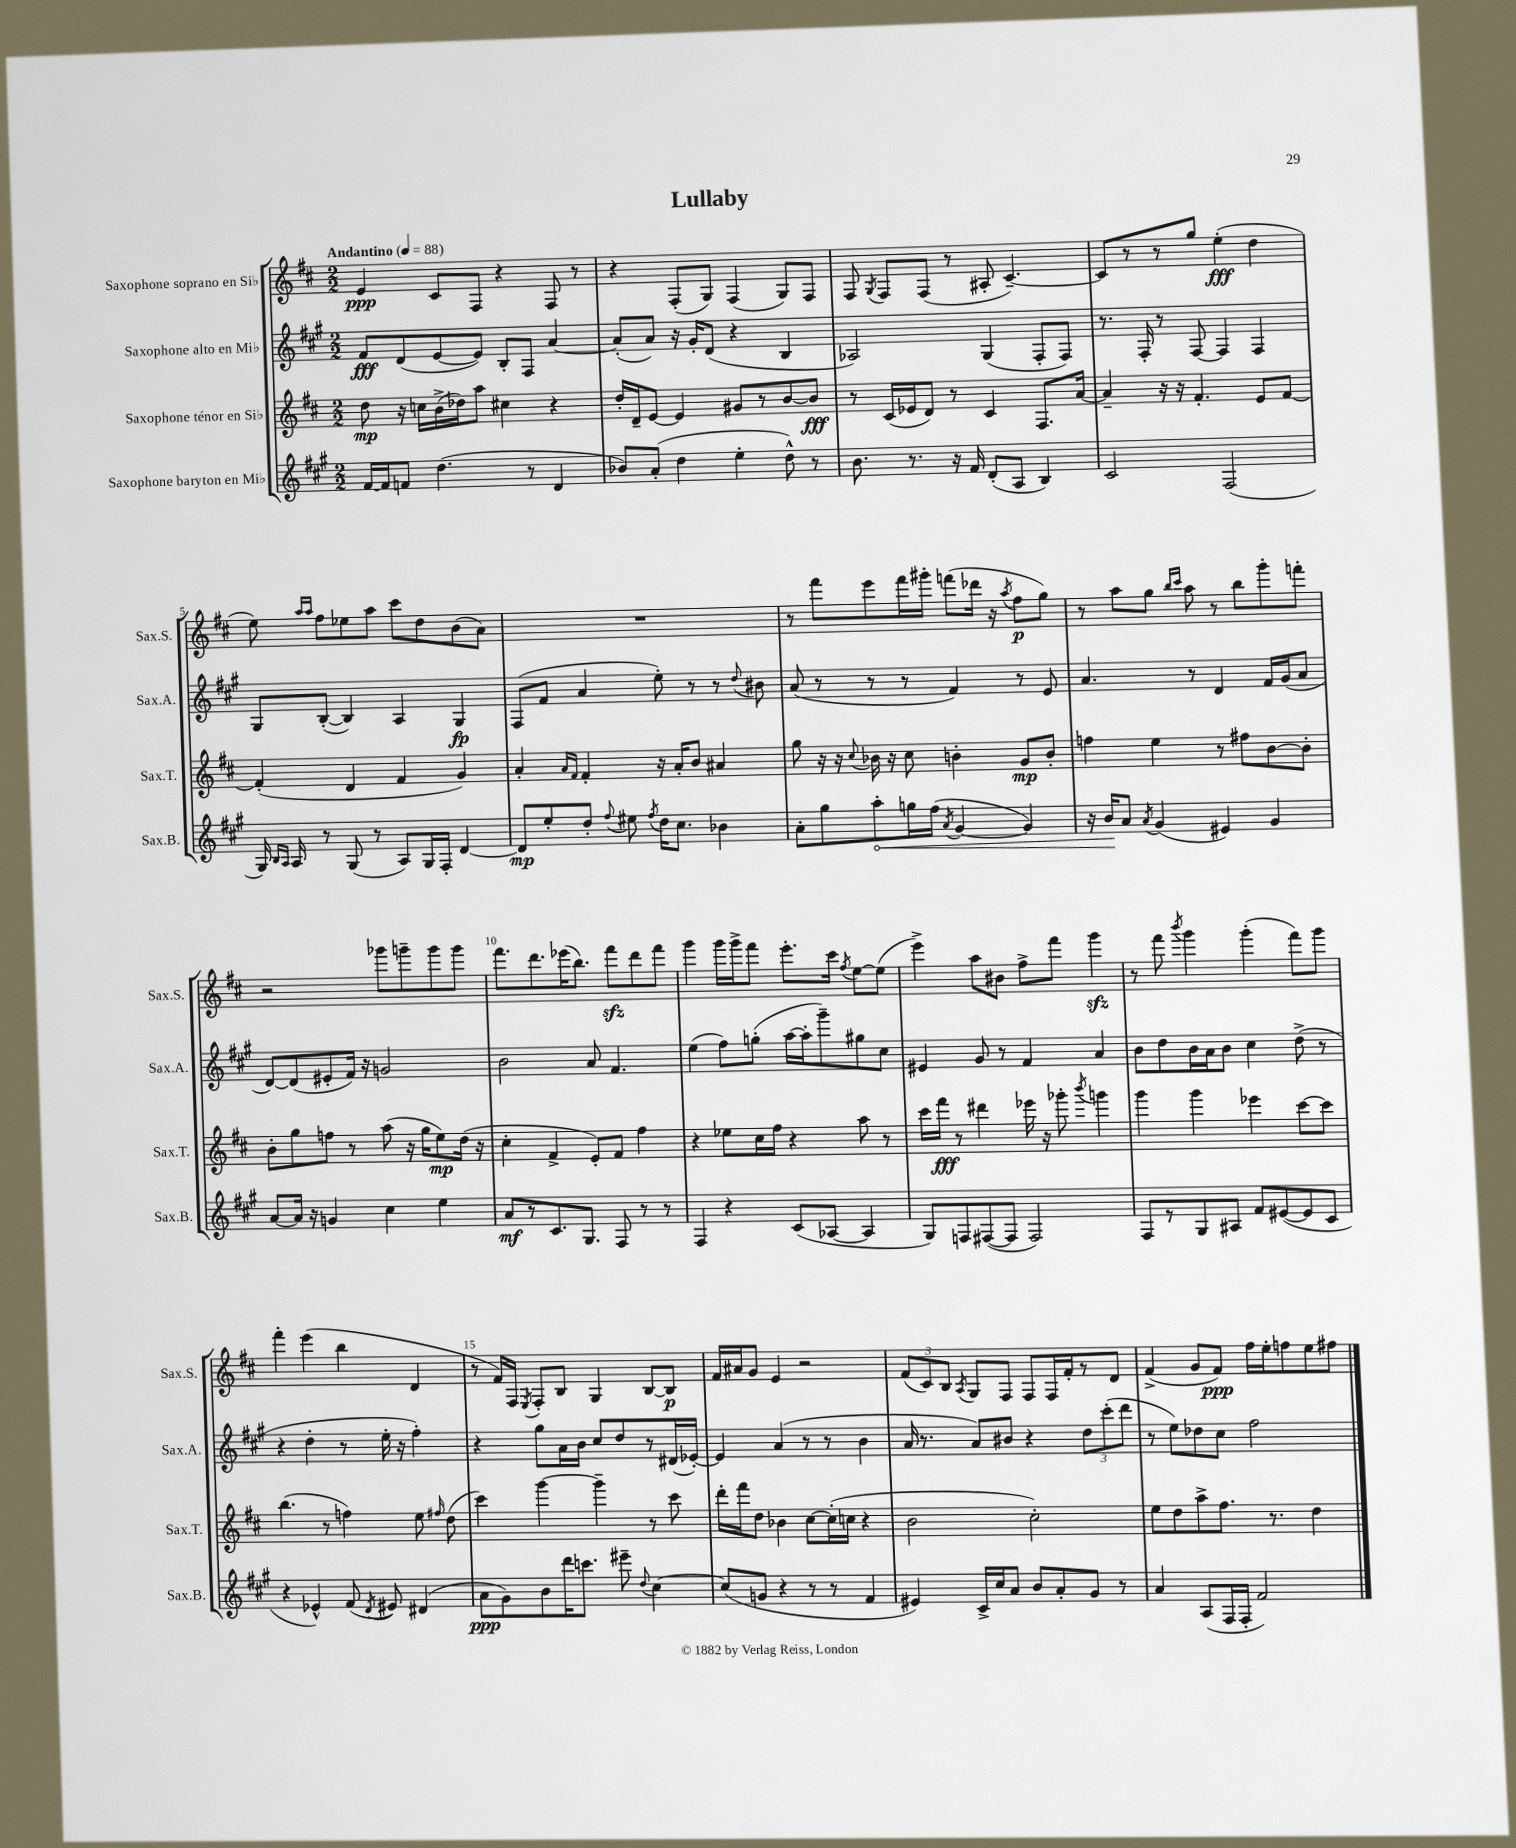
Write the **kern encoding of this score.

**kern	**dynam	**kern	**dynam	**kern	**dynam	**kern	**dynam
*part4	*part4	*part3	*part3	*part2	*part2	*part1	*part1
*staff4	*staff4	*staff3	*staff3	*staff2	*staff2	*staff1	*staff1
*I"Saxophone baryton en Mi♭	*	*I"Saxophone ténor en Si♭	*	*I"Saxophone alto en Mi♭	*	*I"Saxophone soprano en Si♭	*
*I'Sax.B.	*	*I'Sax.T.	*	*I'Sax.A.	*	*I'Sax.S.	*
*clefG2	*	*clefG2	*	*clefG2	*	*clefG2	*
*k[f#c#g#]	*	*k[f#c#]	*	*k[f#c#g#]	*	*k[f#c#]	*
*M2/2	*	*M2/2	*	*M2/2	*	*M2/2	*
*MM88	*	*MM88	*	*MM88	*	*MM88	*
=1	=1	=1	=1	=1	=1	=1	=1
!	!	!	!	!	!	!LO:TX:a:B:t=Andantino	!
[16f#/LL	.	8dd\	mp	8f#/L	fff	4e/	ppp
16f#/J]	.	.	.	.	.	.	.
8fn/J	.	16r	.	(8d/	.	.	.
.	.	16ccn\LL	.	.	.	.	.
(4.dd\	.	(16b^\	.	[8e/	.	8c#/L	.
.	.	16dd-X\J)	.	.	.	.	.
.	.	8aa\J	.	8e/J])	.	8F#/J	.
.	.	4cc#X\	.	8B'/L	.	4r	.
8r	.	.	.	8F#/J	.	.	.
4d/	.	4r	.	[4a/	.	8F#/	.
.	.	.	.	.	.	8r	.
=2	=2	=2	=2	=2	=2	=2	=2
8b-X/L)	.	16dd'/LL	.	(8a'/L]	.	4r	.
.	.	16d~/J	.	.	.	.	.
(8a'/J	.	[8e/J	.	8a/J)	.	.	.
4dd\	.	4e/]	.	16r	.	(8F#'/L	.
.	.	.	.	16g#'/KL	.	.	.
.	.	.	.	(8d/J	.	8G/J)	.
4ee'\	.	8g#X/L	.	4r	.	(4F#/	.
.	.	8r	.	.	.	.	.
8dd^^\)	.	[8b/	.	4B/	.	8G/L)	.
8r	.	8b/J]	fff	.	.	8F#/J	.
=3	=3	=3	=3	=3	=3	=3	=3
8.b\	.	8r	.	2A-X/)	.	8F#/	.
.	.	.	.	.	.	8qG/	.
.	.	(16c#/LL	.	.	.	8F#/L	.
8.r	.	16e-X/J	.	.	.	.	.
.	.	8d/J)	.	.	.	(8F#/J	.
16r	.	8r	.	.	.	8r	.
16f#/	.	.	.	.	.	.	.
(8d'/L	.	4c#/	.	(4G#/	.	8A#X'/	.
8A/J	.	.	.	.	.	[4.c#~/)	.
4B/)	.	8.F#/L	.	8F#'/L	.	.	.
.	.	.	.	8F#/J)	.	.	.
.	.	[16a/Jk	.	.	.	.	.
=4	=4	=4	=4	=4	=4	=4	=4
2c#/	.	4a~/]	.	8.r	.	8c#/L]	.
.	.	.	.	.	.	8r	.
.	.	.	.	16F#'/	.	.	.
.	.	16r	.	8r	.	8r	.
.	.	16r	.	.	.	.	.
.	.	4.f#'/	.	[8F#/	.	8gg/J	.
(2F#/	.	.	.	4F#/]	.	(4ee'\	fff
.	.	8e/L	.	4F#/	.	4dd\	.
.	.	[8f#/J	.	.	.	.	.
!!LO:LB:g=z
=5	=5	=5	=5	=5	=5	=5	=5
16G#/)	.	(4f#'/]	.	8G#/L	.	8ee\)	.
16qqB/LL	.	.	.	.	.	.	.
16qqA/JJ	.	.	.	.	.	.	.
16A/	.	.	.	.	.	.	.
.	.	.	.	.	.	16qqaa/LL	.
.	.	.	.	.	.	16qqaa/JJ	.
8r	.	.	.	([8B'/J	.	8ff#\L	.
(8G#/	.	4d/	.	4B/])	.	8ee-X\	.
8r	.	.	.	.	.	8aa\J	.
8A/L)	.	4f#/	.	4A/	.	8ccc#\L	.
16G#/L	.	.	.	.	.	8dd\	.
16F#'/JJ	.	.	.	.	.	.	.
[4d/	.	4g/)	.	4G#/	fp	(8b\	.
.	.	.	.	.	.	8a\J)	.
=6	=6	=6	=6	=6	=6	=6	=6
8d/L]	mp	4a'/	.	(8F#/L	.	1r	.
8ee'/	.	.	.	8f#/J	.	.	.
.	.	16qqa/LL	.	.	.	.	.
.	.	16qqf#/JJ	.	.	.	.	.
8dd'/J	.	4f#'/	.	4a/	.	.	.
8qqff#/	.	.	.	.	.	.	.
8ee#X\	.	.	.	.	.	.	.
8qff#/	.	.	.	.	.	.	.
16dd\KL	.	16r	.	8ee'\)	.	.	.
8.cc#\J	.	16a'/KL	.	.	.	.	.
.	.	8b/J	.	8r	.	.	.
4b-X\	.	4a#X/	.	8r	.	.	.
.	.	.	.	8qqdd/	.	.	.
.	.	.	.	8b#X\	.	.	.
=7	=7	=7	=7	=7	=7	=7	=7
8a'\L	.	8gg\	.	(8a/	.	8r	.
8gg#\	.	16r	.	8r	.	8fff#\L	.
.	.	16r	.	.	.	.	.
.	.	8qqcc#/	.	.	.	.	.
!	!LO:HP:b	!	!	!	!	!	!
8aa'\	<	16b-X\	.	8r	.	8eee\	.
.	.	16r	.	.	.	.	.
16ggn\L	.	8cc#\	.	8r	.	16fff#\L	.
(16ff#\JJ	.	.	.	.	.	16ggg#X'\JJ	.
8qa/	.	.	.	.	.	.	.
[4g#/	.	4bn'\	.	4f#/)	.	(8fffn\L	.
.	.	.	.	.	.	16ddd-X\Jk	.
.	.	.	.	.	.	16r	.
.	.	.	.	.	.	8qaa/	.
4g#/])	.	8g/L	mp	8r	.	8ff#\L	p
.	.	8b'/J	.	8e/	.	8gg\J)	.
=8	=8	=8	=8	=8	=8	=8	=8
16r	.	4ffn\	.	4.a/	.	8r	.
16b/KL	.	.	.	.	.	.	.
8a/J	[	.	.	.	.	8aa\L	.
8qa/	.	.	.	.	.	.	.
(4g#/	.	4ee\	.	.	.	8gg\J	.
.	.	.	.	.	.	16qqbb/LL	.
.	.	.	.	.	.	16qqccc#/JJ	.
.	.	.	.	8r	.	8aa\	.
4e#X/)	.	8r	.	4d/	.	8r	.
.	.	8ff#X\L	.	.	.	8bb\L	.
4g#/	.	[8b\	.	16f#/LL	.	8ggg'\	.
.	.	.	.	(16g#/J	.	.	.
.	.	8b'\J]	.	8a/J	.	8fffn'\J	.
!!LO:LB:g=z
=9	=9	=9	=9	=9	=9	=9	=9
[8a/L	.	8b'\L	.	[8d/L)	.	2r	.
16a/Jk]	.	8gg\	.	(8d/]	.	.	.
16r	.	.	.	.	.	.	.
4gn/	.	8ffn\J	.	8e#X'/	.	.	.
.	.	8r	.	16f#/Jk)	.	.	.
.	.	.	.	16r	.	.	.
4cc#\	.	(8aa\	.	2gn/	.	8ggg-X\L	.
.	.	16r	.	.	.	8gggn~\	.
.	.	16gg\KL	.	.	.	.	.
4ee\	.	8ee\)	mp	.	.	8ggg\	.
.	.	(16dd\Jk	.	.	.	8ggg\J	.
.	.	16r	.	.	.	.	.
=10	=10	=10	=10	=10	=10	=10	=10
8a/L	mf	4cc#'\	.	2b\	.	8.fff#\L	.
8r	.	.	.	.	.	.	.
.	.	.	.	.	.	8.ddd\	.
8.c#/	.	4f#^/	.	.	.	.	.
.	.	.	.	.	.	(16eee-X\K	.
8.G#/J	.	.	.	.	.	8.bb\J)	.
.	.	8e'/L)	.	8a/	.	.	.
8F#/	.	8f#/J	.	4.f#/	.	8fff#zz\L	.
8r	.	4ff#\	.	.	.	8ddd\	.
8r	.	.	.	.	.	8fff#\J	.
=11	=11	=11	=11	=11	=11	=11	=11
4F#/	.	4r	.	(4ee\	.	4ggg\	.
4r	.	8ee-X\L	.	8ff#\L)	.	16ggg\LL	.
.	.	.	.	.	.	16ggg^\J	.
.	.	16cc#\L	.	(8ggn'\J	.	8fff#\J	.
.	.	16ff#\JJ	.	.	.	.	.
(8c#/L	.	4r	.	[16aa\LL	.	8.eee'\L	.
.	.	.	.	16aa'\J]	.	.	.
[8A-X/J	.	.	.	8ggg#~\)	.	.	.
.	.	.	.	.	.	16ccc#\Jk	.
.	.	.	.	.	.	8qff#/	.
4A-/]	.	8aa\	.	8gg#X\	.	[8ee\L	.
.	.	8r	.	8cc#\J	.	(8ee\J]	.
=12	=12	=12	=12	=12	=12	=12	=12
8G#/L)	.	16ccc#\LL	.	4e#X/	.	4eee^\)	.
.	.	16fff#\JJ	fff	.	.	.	.
8Fn/	.	8r	.	.	.	.	.
([8F#X/	.	4ddd#X\	.	8g#/	.	8aa\L	.
8F#/J]	.	.	.	8r	.	8b#X\J	.
2F#/)	.	16eee-X\	.	4f#/	.	8ff#^\L	.
.	.	16r	.	.	.	.	.
.	.	8ggg-X'\	.	.	.	8fff#\J	.
.	.	8qbbb/	.	.	.	.	.
.	.	4gggn\	.	4a/	.	4gggzz\	.
=13	=13	=13	=13	=13	=13	=13	=13
8F#/L	.	4ggg\	.	8b\L	.	8r	.
8r	.	.	.	8dd\	.	8fff#\	.
.	.	.	.	.	.	8qbbb/	.
8G#/	.	4ggg\	.	16b\L	.	4ggg\	.
.	.	.	.	16a\J	.	.	.
8A#X/J	.	.	.	8b\J	.	.	.
8f#/L	.	4eee-X\	.	4cc#\	.	(4ggg'\	.
([8e#X/	.	.	.	.	.	.	.
8e#/]	.	[8ccc#\L	.	(8dd^\	.	8fff#\L)	.
8c#/J	.	8ccc#\J]	.	8r	.	8ggg\J	.
!!LO:LB:g=z
=14	=14	=14	=14	=14	=14	=14	=14
4r	.	(4.bb\	.	4r	.	4fff#'\	.
4e-X^^/)	.	.	.	4dd'\	.	(4eee\	.
.	.	8r	.	.	.	.	.
(8f#/	.	4ffn\)	.	8r	.	4bb\	.
8qd/	.	.	.	.	.	.	.
8e#X/)	.	.	.	16ee'\	.	.	.
.	.	.	.	16r	.	.	.
(4d#X/	.	8ee\	.	4ff#'\)	.	4d/	.
.	.	16qqff#X/	.	.	.	.	.
.	.	(8dd\	.	.	.	.	.
=15	=15	=15	=15	=15	=15	=15	=15
8a\L	ppp	4ccc#\)	.	4r	.	8r	.
8g#\)	.	.	.	.	.	16f#/LL)	.
.	.	.	.	.	.	16F#/JJ	.
.	.	.	.	.	.	8qE/	.
8b\	.	[4ggg\	.	8gg#\L	.	8F#'/L	.
16ddd\K	.	.	.	16a\L	.	8B/J	.
8.cccn\J	.	.	.	16b\JJ	.	.	.
.	.	4ggg~\]	.	8cc#/L	.	4G/	.
8eee#X~\	.	.	.	8dd/	.	.	.
8qqdd/	.	.	.	.	.	.	.
[4cc#\	.	8r	.	8r	.	[8B/L	.
.	.	8ccc#\	.	(16d#X/L	.	8B/J]	p
.	.	.	.	[16e-X'/JJ)	.	.	.
=16	=16	=16	=16	=16	=16	=16	=16
(8cc#/L]	.	16ddd'\LL	.	4e-/]	.	16f#/LL	.
.	.	16fff#\J	.	.	.	16a#X/J	.
8gn/J	.	8dd\J	.	.	.	8g/J	.
4r	.	4b-X\	.	(4a/	.	4e/	.
8r	.	[8cc#\L	.	8r	.	2r	.
8r	.	(16cc#'\L]	.	8r	.	.	.
.	.	16ccn\JJ	.	.	.	.	.
4f#/	.	4r	.	4b\	.	.	.
=17	=17	=17	=17	=17	=17	=17	=17
4e#X/)	.	2b\	.	16a/	.	(12f#/L	.
.	.	.	.	8.r	.	.	.
.	.	.	.	.	.	12c#/)	.
.	.	.	.	.	.	12B/J	.
.	.	.	.	.	.	8qA/	.
16c#^/LL	.	.	.	8a/L)	.	8G/L	.
16cc#/J	.	.	.	.	.	.	.
8a/J	.	.	.	8b#X/J	.	8F#/J	.
8b/L	.	2cc#'\)	.	4r	.	8F#/L	.
8a'/	.	.	.	.	.	16F#/L	.
.	.	.	.	.	.	16f#'/J	.
8g#/J	.	.	.	12dd\L	.	8r	.
.	.	.	.	(12ccc#'\	.	.	.
8r	.	.	.	.	.	8d/J	.
.	.	.	.	12ddd\J	.	.	.
=18	=18	=18	=18	=18	=18	=18	=18
4a/	.	8ee\L	.	8r	.	(4f#^/	.
.	.	8dd\	.	8ee\L)	.	.	.
(8A/L	.	8aa^\	.	8dd-X\	.	8g/L	.
16F#/L	.	8.ff#\J	.	8cc#\J	.	8f#/J)	ppp
16F#'/JJ	.	.	.	.	.	.	.
2f#/)	.	.	.	2ff#\	.	16ff#\LL	.
.	.	8.r	.	.	.	16ee'\J	.
.	.	.	.	.	.	8ffn\	.
.	.	4dd\	.	.	.	8ee\	.
.	.	.	.	.	.	8ff#X\J	.
==	==	==	==	==	==	==	==
*-	*-	*-	*-	*-	*-	*-	*-
